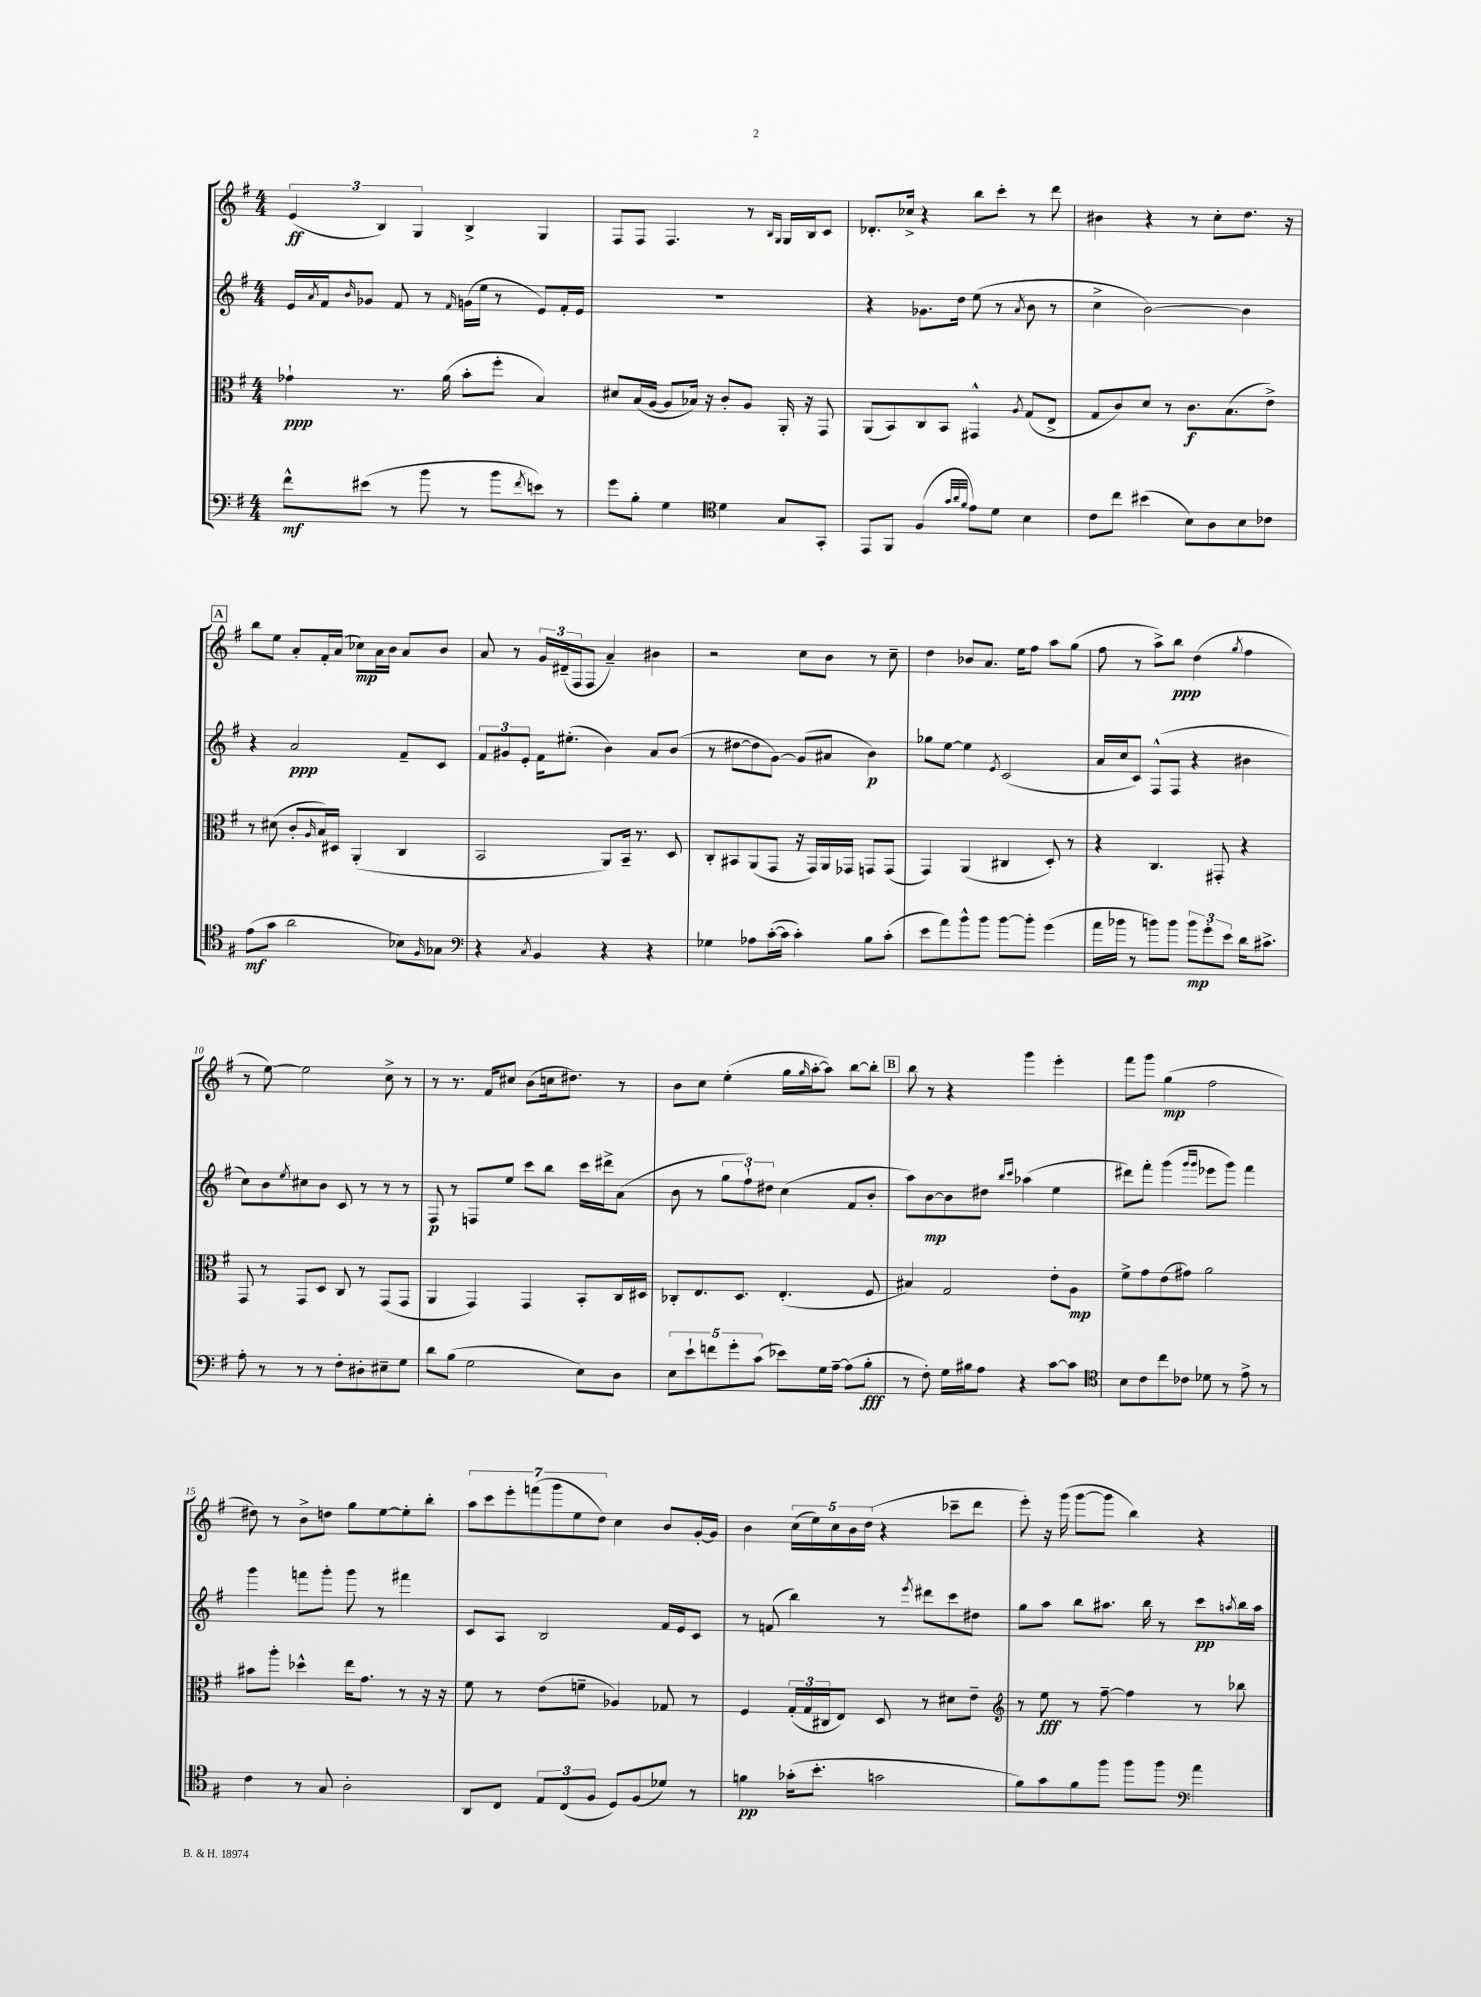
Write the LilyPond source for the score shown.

<<
\new StaffGroup <<
\new Staff = "s0" {
    \clef treble \key g \major \numericTimeSignature \time 4/4
    \tuplet 3/2 { e'4\ff( b4) g4 } b4-> g4 |
    fis8 fis8 fis4. r8 \grace { b16 g16 } g16 b16 c'8 |
    des'8.-. ces''16-> r4 b''8 c'''8-. r8 d'''8 |
    bis'4 r4 r8 c''8-. d''8. r16 |
    \mark \markup { \box "A" } b''8 e''8 a'8-. fis'16-. a'16( ces''8\mp) a'16 b'16 a'8 b'8 |
    a'8 r8 \tuplet 3/2 { g'16 dis'16--( fis16 } fis8 a'4--) bis'4 |
    r2 c''8 b'8 r8 c''8-- |
    d''4 bes'8 a'8. e''16 fis''8 a''8 g''8( |
    fis''8 r8 a''8->) b''8\ppp d''4( \acciaccatura { g''8 } fis''4 |
    r8 e''8~) e''2 c''8-> r8 |
    r8 r8. fis'16 cis''8 b'8( c''16 dis''8.) r8 |
    b'8 c''8 e''4-.( g''16 \grace { g''16 } a''16~-. a''8) b''8~ b''8-. |
    \mark \markup { \box "B" } b''8 r8 r4 g'''4 e'''4-. |
    fis'''8 g'''8 g''4\mp( fis''2 |
    dis''8) r8 b'8-> d''8 g''8 e''8~ e''8-. b''8-. |
    \tuplet 7/4 { a''8 c'''8 e'''8-. f'''8( g'''8 e''8 d''8) } c''4 b'8 g'16~-. g'16 |
    b'4 \tuplet 5/4 { c''16( e''16) c''16 b'16 d''16( } r4 ces'''8-- d'''8 |
    e'''8-.) r16 g'''16( g'''8~ g'''8 b''4) r4 \bar "|." |
}
\new Staff = "s1" {
    \clef treble \key g \major \numericTimeSignature \time 4/4
    e'16 \acciaccatura { a'8 } fis'16 \grace { b'16 } ges'8 fis'8 r8 \grace { fis'16 } g'16( e''16 r8 e'8) fis'16-. e'16 |
    R1 |
    r4 ges'8. d''16 e''8( r8 \acciaccatura { a'8 } b'8 r8 |
    c''4-> b'2~) b'4 |
    \mark \markup { \box "A" } r4 a'2\ppp fis'8-- c'8 |
    \tuplet 3/2 { fis'8 gis'8 e'8-. } fis'16 eis''8.-.( b'4) a'8 b'8( |
    r8 dis''8~ dis''8 g'8~) g'8( ais'8 b'4\p) |
    ges''8 e''8~ e''4 \acciaccatura { e'8 } c'2( |
    a'16 c''16 c'8) fis8-^( fis8 r4 bis'4 |
    c''8) b'8 \acciaccatura { e''8 } cis''8 b'8 c'8 r8 r8 r8 |
    fis8\p r8 f8 e''8 c'''8 b''8 c'''16 dis'''16-> a'8( |
    b'8 r8 \tuplet 3/2 { g''8 fis''8-!) dis''8 } c''4( fis'8 b'8-. |
    \mark \markup { \box "B" } a''8) b'8~\mp b'8 dis''8 \grace { b''16 c'''16 } aes''4( e''4 |
    dis'''8) fis'''8-. g'''4( \grace { g'''16 g'''16 } ees'''8 g'''8) fis'''4 |
    g'''4 f'''8 g'''8-. g'''8 r8 fis'''4 |
    c'8 a8 b2 fis'16 e'16 c'8 |
    r8 f'8( b''4) r8 \acciaccatura { e'''8 } dis'''8 c'''8 dis''8 |
    g''8 a''8 b''8 ais''8. b''16 r8 c'''8\pp \acciaccatura { a''8 } b''16 a''16 \bar "|." |
}
\new Staff = "s2" {
    \clef alto \key g \major \numericTimeSignature \time 4/4
    ges'4-!\ppp r8. a'16( b'8-. fis''8-. b4) |
    dis'8 b16( a16~ a8 bes16) r16 c'8-. a8 a,16-. r16 g,8 |
    a,8( b,8) c8 b,8 gis,4-^ \acciaccatura { a8 } g8( e8-> |
    g8 c'8) d'8 r8 c'8.\f b8.( e'8->) |
    \mark \markup { \box "A" } r8 dis'8( c'8-. \grace { a16 } b16) dis16 a,4-.( c4 |
    b,2 a,8) b,16-- r8. d8 |
    c8-. bis,8 a,8( g,8 r16 g,16) a,16 ges,16 g,8 g,8( |
    g,4) a,4( cis4 d8-.) r8 |
    r4 c4. gis,8-. r4 |
    g,8 r8 g,8 d8 c8 r8 g,8( g,8 |
    a,4 g,4) g,4 b,8-. c16 dis16 |
    ces8-. e8. d8. e4.-.( fis8 |
    \mark \markup { \box "B" } bis4) g2 e'8-. a8\mp |
    fis'8-> g'8 e'8( gis'8) a'2 |
    bis'8 a''8-. des''4-^ e''16 g'8. r8 r16 r16 |
    fis'8 r8 e'8( f'8-- aes4) ges8 r8 |
    fis4 \tuplet 3/2 { g16-.( g16 cis16 } e8) d8 r8 dis'8 e'8-- |
    \clef treble r8 e''8\fff r8 fis''8~-- fis''4 r8 bes''8 \bar "|." |
}
\new Staff = "s3" {
    \clef bass \key g \major \numericTimeSignature \time 4/4
    fis'8-^\mf eis'8( r8 b'8 r8 b'8 \acciaccatura { fis'8 } e'8) r8 |
    g'8 b8-. g4 \clef tenor d'4 g8 g,8-. |
    e,8 fis,8 fis4( \grace { g'32 a'32 fis'32 } e'8) d'8 b4 |
    c'8 c''8 bis'4( b8) a8 b8 ces'8 |
    \mark \markup { \box "A" } e'8\mf( g'8 a'2 bes8) \grace { fis16 } ges8 |
    \clef bass r4 \acciaccatura { c8 } b,4 r4 r4 |
    ges4 aes8 c'16~-.( c'16 c'4-.) b8 c'8-.( |
    e'8 a'8) b'8-^ b'8 b'8~ b'8-. g'4( |
    a'16 bes'16 r8 b'8) b'8 \tuplet 3/2 { b'8\mp g'8-. e'8 } d'16 cis'8.-> |
    a8-. r8 r8 r8 fis8-. dis8-. eis8-- g8 |
    d'8 b8( g2 e8) d8 |
    \tuplet 5/4 { e8 e'8-! f'8 g'8-. c'8( } ees'8) g16 a16~-- a8( b8-.\fff |
    \mark \markup { \box "B" } r8 fis8-.) g16 bis16 a8 r4 c'8~ c'8 |
    \clef tenor b8 c'8 c''8 ces'8 des'8 r8 e'8-> r8 |
    c'4 r8 g8 a2-. |
    a,8 c8 \tuplet 3/2 { e8 c8( fis8 } d8) fis8( des'8) r8 |
    f'4\pp ges'16-.( b'8.-. g'2 |
    fis'8) g'8 fis'8 fis''8 fis''8 fis''8 \clef bass a'4 \bar "|." |
}
>>
>>
